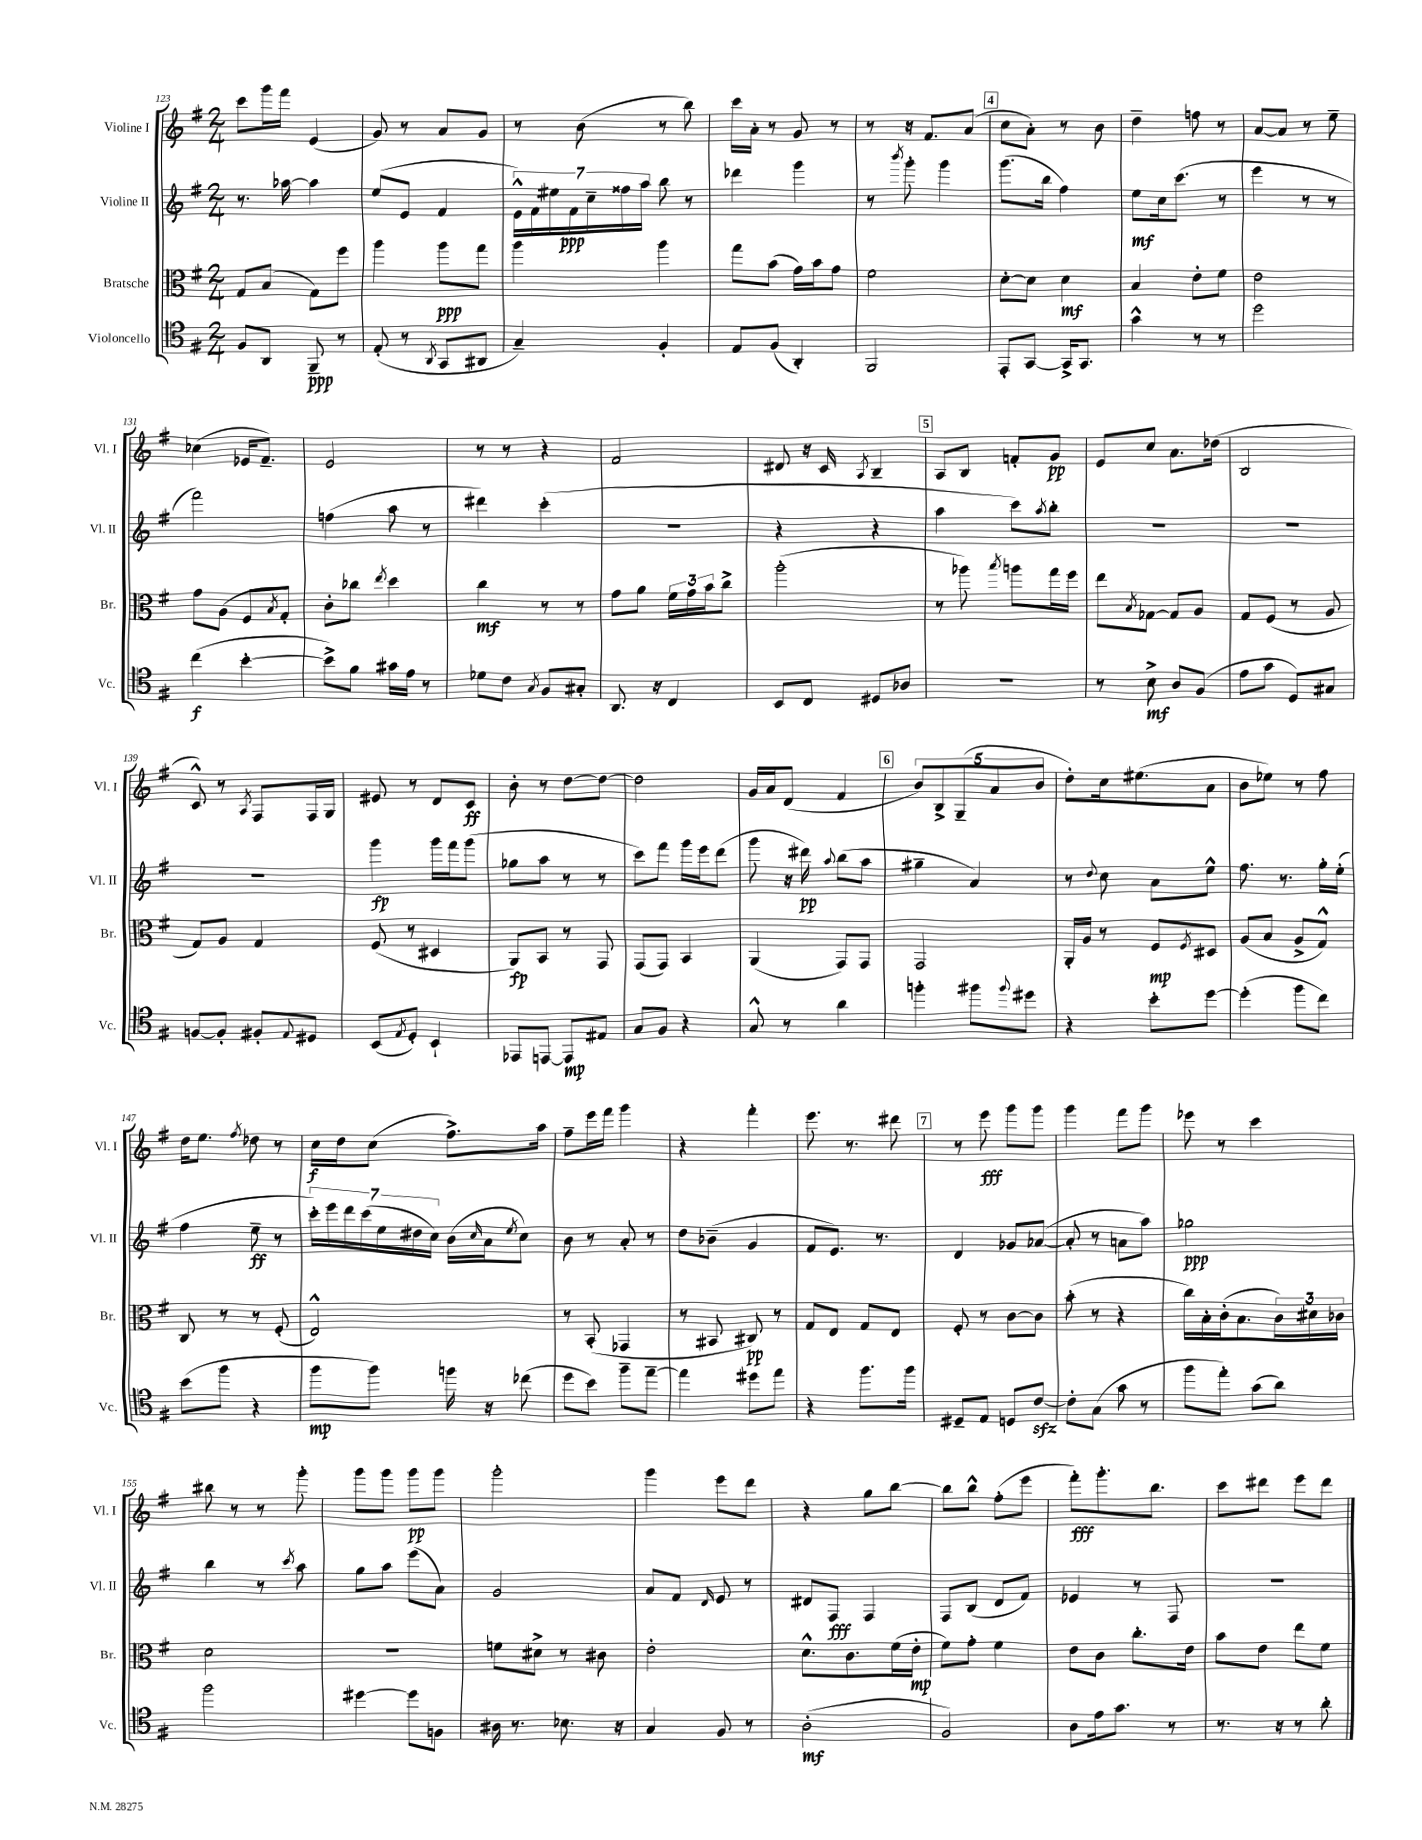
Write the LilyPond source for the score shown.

<<
\new StaffGroup <<
\new Staff = "s0" \with { instrumentName = "Violine I" shortInstrumentName = "Vl. I" } {
    \clef treble \key g \major \numericTimeSignature \time 2/4
    c'''8 g'''16 fis'''16 e'4( |
    g'8) r8 a'8 g'8 |
    r8 b'8( r8 b''8) |
    c'''16 a'16-. r8 g'8 r8 |
    r8 r16 fis'8. a'8( |
    \mark \markup { \box "4" } c''8 a'8-.) r8 b'8 |
    d''4-- f''8 r8 |
    a'8~ a'8 r8 e''8-- |
    ces''4( ees'16 fis'8.--) |
    e'2 |
    r8 r8 r4 |
    fis'2 |
    dis'8 r16 c'16 \acciaccatura { a8 } b4-- |
    \mark \markup { \box "5" } a8 b8 f'8-. g'8\pp |
    e'8 c''8 a'8. des''16( |
    b2 |
    c'8-^) r8 \acciaccatura { a8 } fis8 fis16 g16 |
    eis'8 r8 d'8 c'8\ff |
    b'8-. r8 d''8~ d''8~ |
    d''2 |
    g'16 a'16 d'8( fis'4 |
    \mark \markup { \box "6" } \tuplet 5/4 { b'8) b8-> g8--( a'8 b'8 } |
    d''8-.) c''16 eis''8.( a'8 |
    b'8 ees''8) r8 fis''8 |
    d''16 e''8. \acciaccatura { fis''8 } des''8 r8 |
    c''16\f d''16 c''8( fis''8.->) a''16 |
    fis''8-- e'''16 fis'''16 g'''4 |
    r4 fis'''4-. |
    e'''8. r8. dis'''8 |
    \mark \markup { \box "7" } r8 e'''8\fff g'''8 g'''8 |
    g'''4 fis'''8 g'''8 |
    ees'''8 r8 c'''4 |
    bis''8 r8 r8 g'''8-. |
    g'''8 g'''8 g'''8\pp g'''8 |
    g'''2-. |
    g'''4 e'''8 d'''8 |
    r4 g''8 b''8~ |
    b''8 b''8-^ fis''8-.( e'''8 |
    fis'''8-.\fff) g'''8.-. b''8. |
    c'''8 dis'''8 e'''8 dis'''8 \bar "|." |
}
\new Staff = "s1" \with { instrumentName = "Violine II" shortInstrumentName = "Vl. II" } {
    \clef treble \key g \major \numericTimeSignature \time 2/4
    r8. aes''16~ aes''4 |
    e''8( e'8 fis'4 |
    \tuplet 7/4 { e'16-^) fis'16 eis''16 fis'16\ppp c''16-- fisis''16 a''16 } b''8 r8 |
    des'''4 g'''4 |
    r8 \acciaccatura { b'''8 } g'''8-. g'''4 |
    \mark \markup { \box "4" } g'''8.( b''16 fis''4) |
    e''8\mf c''16 c'''8.( r8 |
    e'''4 r8 r8 |
    fis'''2) |
    f''4( a''8 r8 |
    dis'''4) c'''4-.( |
    R2 |
    r4 r4 |
    \mark \markup { \box "5" } a''4 c'''8) \acciaccatura { a''8 } b''8-. |
    R2 |
    R2 |
    R2 |
    g'''4\fp g'''16 fis'''16 g'''8( |
    ges''8 a''8 r8 r8 |
    c'''8) fis'''8 g'''16 e'''16 d'''8( |
    g'''8 r16 dis'''16\pp) \appoggiatura { a''8 } b''8( a''8 |
    \mark \markup { \box "6" } gis''4-- a'4) |
    r8 \appoggiatura { d''8 } c''8 a'8 e''8-^ |
    fis''8. r8. g''16-. e''16-.( |
    fis''4 e''8--\ff r8 |
    \tuplet 7/4 { c'''16-.) e'''16 d'''16 c'''16( e''16 dis''16 c''16) } b'16( \grace { c''16 } a'16 \acciaccatura { e''8 } c''8) |
    b'8 r8 a'8-. r8 |
    d''8 bes'8--( g'4 |
    fis'8 e'8.) r8. |
    \mark \markup { \box "7" } d'4 ges'8 aes'8~( |
    aes'8-. r8 a'8 a''8) |
    ges''2\ppp |
    b''4 r8 \acciaccatura { c'''8 } a''8 |
    g''8 a''8 e'''8( a'8) |
    g'2 |
    a'8 fis'8 \grace { d'16 } e'8 r8 |
    dis'8 fis8\fff fis4 |
    fis8 b8( d'8 fis'8) |
    ees'4 r8 fis8 |
    R2 \bar "|." |
}
\new Staff = "s2" \with { instrumentName = "Bratsche" shortInstrumentName = "Br." } {
    \clef alto \key g \major \numericTimeSignature \time 2/4
    g8 b8( g8) fis''8 |
    a''4 a''8\ppp g''8 |
    a''4 a''4 |
    g''8 b'8( g'16) b'16 g'8 |
    fis'2 |
    \mark \markup { \box "4" } d'8~-. d'8 d'4\mf |
    b4 e'8-. fis'8 |
    e'2 |
    g'8 a8( fis8 \acciaccatura { b8 } g8-.) |
    c'8-. ces''8 \acciaccatura { e''8 } d''4 |
    c''4\mf r8 r8 |
    g'8 a'8 \tuplet 3/2 { fis'16 g'16 b'16 } c''8-> |
    a''2-.( |
    \mark \markup { \box "5" } r8 aes''8) \acciaccatura { b''8 } a''8 g''16 fis''16 |
    e''8 \acciaccatura { b8 } ges8~ ges8 a8 |
    g8 fis8( r8 a8 |
    g8) a8 g4 |
    fis8( r8 dis4 |
    a,8\fp) b,8 r8 g,8 |
    g,8( g,8) b,4 |
    a,4( g,8) g,8 |
    \mark \markup { \box "6" } g,2 |
    a,16-. a16 r8 fis8\mp \acciaccatura { fis8 } dis8 |
    a8( b8 a8-> g8-^) |
    c8 r8 r8 fis8-.( |
    e2-^) |
    r8 b,8-.( ges,4 |
    r8 bis,8 cis8\pp) r8 |
    g8 e8 g8 e8 |
    \mark \markup { \box "7" } fis8-. r8 c'8~ c'8 |
    b'8-.( r8 r4 |
    c''16) b16-. c'16-.( b8. \tuplet 3/2 { c'16) dis'16 ces'16 } |
    d'2 |
    r2 |
    f'8 dis'8-> r8 cis'8 |
    e'2-. |
    d'8.-^ c'8. fis'16( e'16-.\mp |
    fis'8) g'8-. fis'4 |
    e'8 c'8 c''8.-. e'16 |
    b'8 e'8 e''8 fis'8 \bar "|." |
}
\new Staff = "s3" \with { instrumentName = "Violoncello" shortInstrumentName = "Vc." } {
    \clef tenor \key g \major \numericTimeSignature \time 2/4
    fis8 a,8 fis,8--\ppp r8 |
    e8-.( r8 \acciaccatura { a,8 } g,8 ais,8 |
    g4--) fis4-. |
    e8 fis8( a,4-.) |
    fis,2 |
    \mark \markup { \box "4" } e,8-. g,8~ g,16-> g,8. |
    g'4-^ r8 r8 |
    d''2 |
    c''4\f( b'4~-. |
    b'8->) fis'8 gis'16 e'16 r8 |
    des'8 c'8 \acciaccatura { g8 } fis8 gis8-. |
    a,8. r16 c4 |
    b,8 c8 dis8 aes8 |
    \mark \markup { \box "5" } r2 |
    r8 b8->\mf a8 fis8( |
    e'8 g'8 d8) gis8 |
    f8~ f8-. fis8-. \appoggiatura { e8 } dis8 |
    b,8( \acciaccatura { e8 } d8-.) b,4-! |
    ees,8 e,8~ e,8\mp eis8 |
    g8 fis8 r4 |
    g8-^ r8 a'4 |
    \mark \markup { \box "6" } f''4-. fis''8 \appoggiatura { fis''8 } dis''8 |
    r4 b'8-. d''8~ |
    d''4-.( fis''8 c''8) |
    b'8( fis''8 r4 |
    fis''8\mp fis''8) f''16 r16 ces''8( |
    d''8 b'8) fis''8-- e''8~-- |
    e''4 dis''8 e''8 |
    r4 fis''8. fis''16 |
    \mark \markup { \box "7" } dis8-- e8 d8 c'8~\sfz |
    c'8-. g8( g'8 r8 |
    fis''8 e''8-.) g'8( a'8) |
    fis''2 |
    dis''4~ dis''8 f8 |
    ais16 r8. bes8. r16 |
    g4 fis8 r8 |
    a2-.\mf( |
    fis2) |
    a8 e'16 g'8. r8 |
    r8. r16 r8 a'8-. \bar "|." |
}
>>
>>
\layout { \context { \Score currentBarNumber = #123 } }
